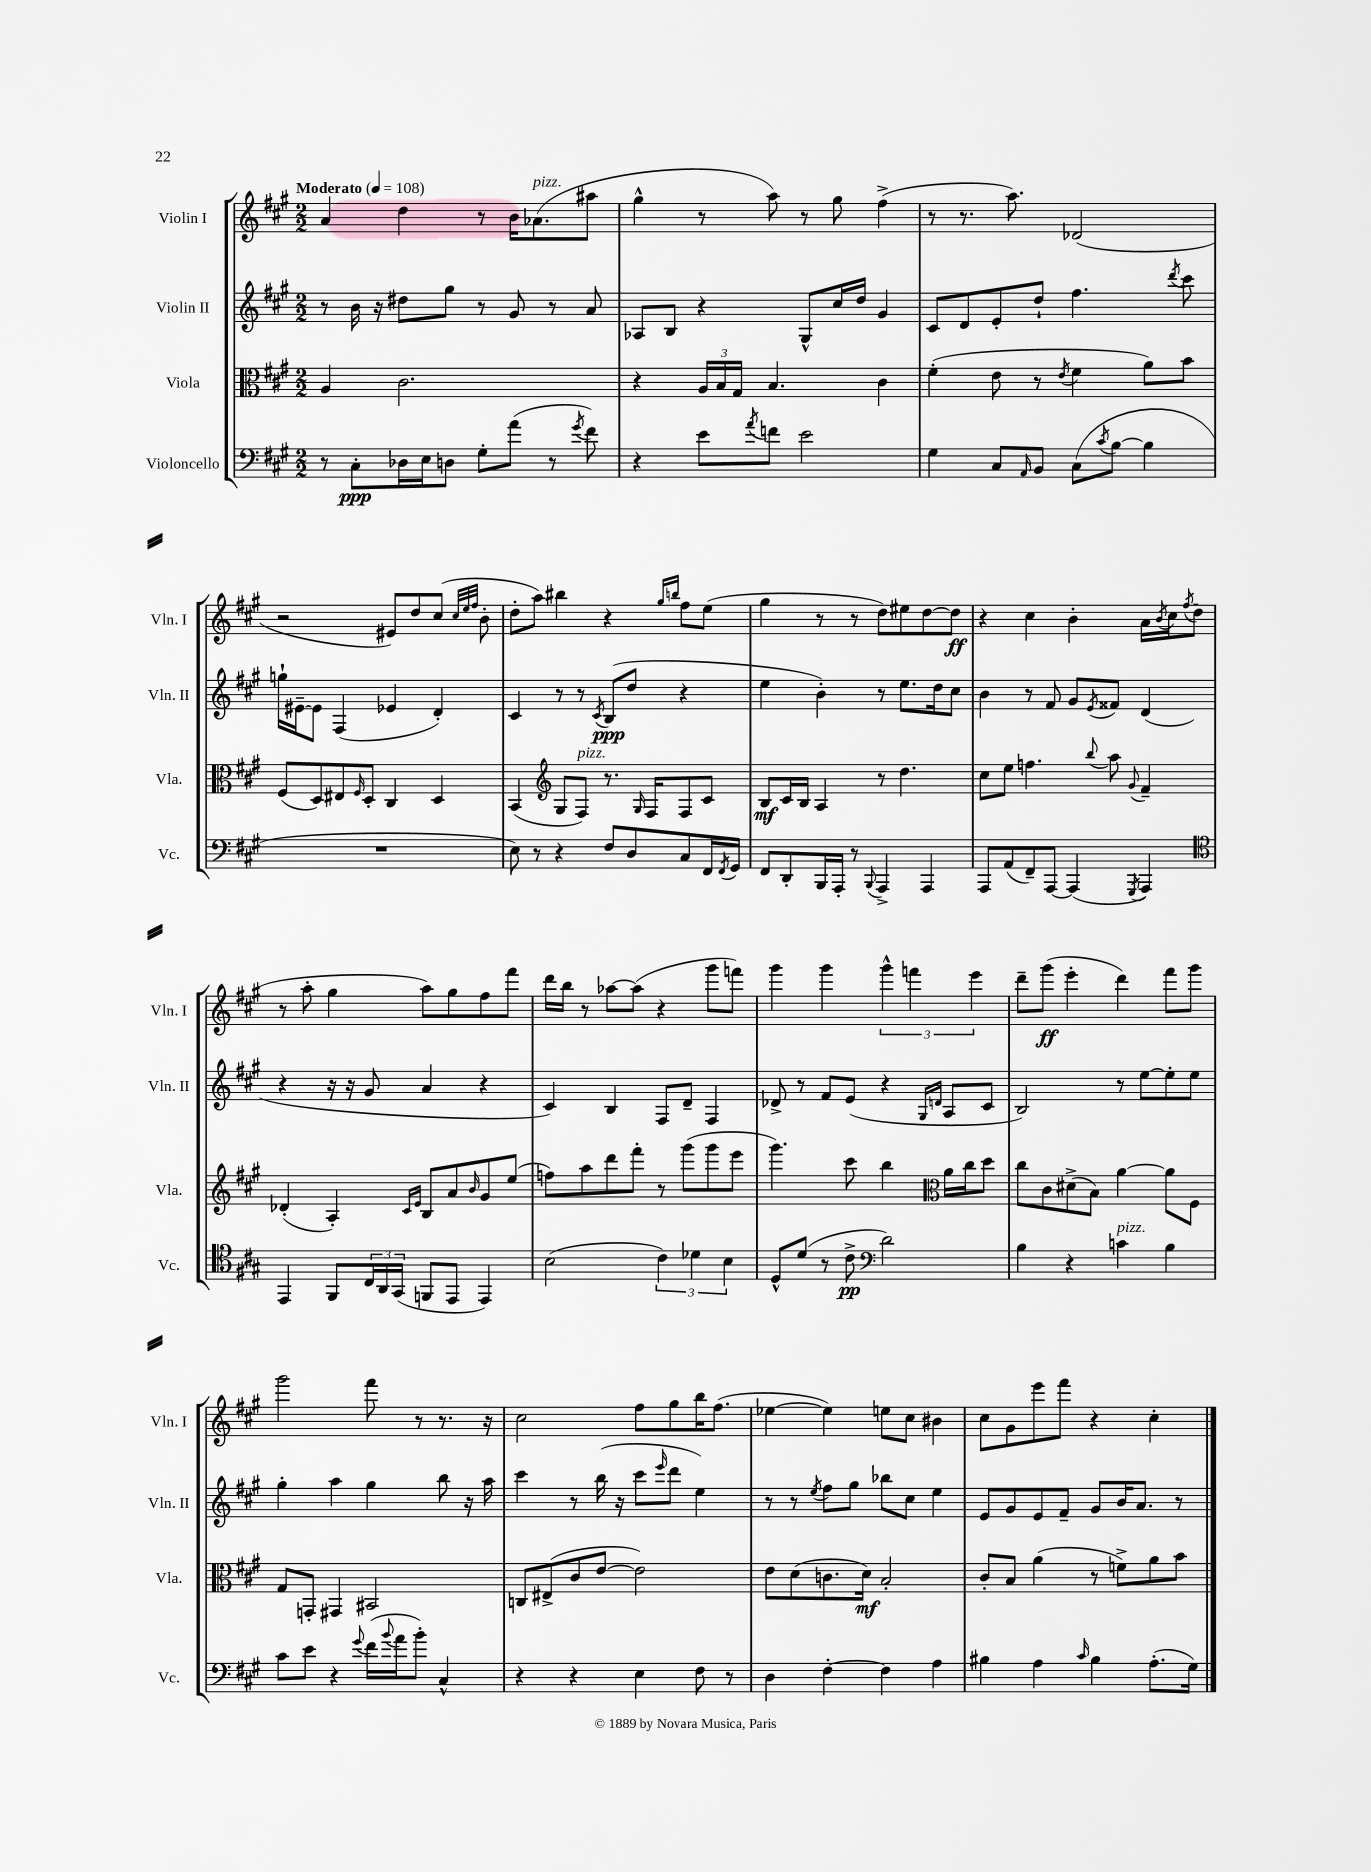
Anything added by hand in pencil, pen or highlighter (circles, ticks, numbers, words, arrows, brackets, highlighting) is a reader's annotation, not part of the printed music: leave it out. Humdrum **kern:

**kern	**kern	**kern	**kern
*staff4	*staff3	*staff2	*staff1
*clefF4	*clefC3	*clefG2	*clefG2
*k[f#c#g#]	*k[f#c#g#]	*k[f#c#g#]	*k[f#c#g#]
*M2/2	*M2/2	*M2/2	*M2/2
*MM108	*MM108	*MM108	*MM108
8r	4A	8r	4a
8C#'	.	16b	.
.	.	16r	.
16D-	2.c#	8dd#	4dd
16E	.	.	.
8D	.	8gg#	.
8G#'	.	8r	8r
(8a	.	8g#	16b
.	.	.	(8.a-
8r	.	8r	.
8qg#	.	.	.
8f#)	.	8a	8aa#
=	=	=	=
4r	4r	8A-	4gg#^^
.	.	8B	.
8e	24A	4r	8r
.	24B	.	.
.	24G#	.	.
8qa	.	.	.
8f	4.B	.	8aa)
2e	.	8G#^^	8r
.	.	16cc#	8gg#
.	.	16dd	.
.	4c#	4g#	(4ff#^
=	=	=	=
4G#	(4f#'	8c#	8r
.	.	8d	8.r
8C#	8e	8e'	.
.	.	.	8.aa)
16qqAA	.	.	.
8BB	8r	8dd`	.
.	8qe	.	.
(8C#	4f#	4.ff#	(2d-
8qc#	.	.	.
[8B	.	.	.
4B]	8a)	.	.
.	.	8qddd	.
.	8b	8ccc#	.
=	=	=	=
1r	(8F#	16gg`	2r
.	.	[16e#~	.
.	8D)	8e#]	.
.	8E#	(4F#	.
.	16qqF#	.	.
.	8D'	.	.
.	4C#	4e-	8e#)
.	.	.	8dd
.	4D	4d')	(8cc#
.	.	.	32qqcc#
.	.	.	32qqee
.	.	.	32qqff#
.	.	.	8b'
=	=	=	=
8E)	(4BB	4c#	8dd'
8r	.	.	8aa)
*	*clefG2	*	*
4r	8G#	8r	4bb#
.	8F#)	8r	.
.	.	8qc#	.
8F#	8.r	(8B	4r
8D	.	8dd	.
.	16qqG#	.	.
.	16F#	.	.
.	.	.	16qqgg#
.	.	.	16qqbb
8C#	8F#	4r	8ff#
16FF#	8c#	.	(8ee
8qFF#	.	.	.
16GG#	.	.	.
=	=	=	=
8FF#	8B	4ee	4gg#
8DD'	16c#	.	.
.	16B	.	.
16BBB	4A	4b')	8r
16AAA'	.	.	.
8r	.	.	8r
8qqBBB	.	.	.
4AAA^	8r	8r	8dd)
.	4.dd	8.ee	8ee#
4AAA	.	.	[8dd
.	.	16dd	.
.	.	8cc#	8dd]
=	=	=	=
8AAA	8cc#	4b	4r
(8AA	8ee	.	.
8FF#~)	4.ff	8r	4cc#
[8AAA	.	8f#	.
(4AAA]	.	8g#	4b'
.	8qqbb	8qe	.
.	8aa	8f##	.
8qGGG#	8qqg#	.	.
4AAA)	4f#~	(4d	16a
.	.	.	8qb
.	.	.	16cc#
.	.	.	8qff#
.	.	.	(8dd
=	=	=	=
*clefC4	*	*	*
4EE	(4d-'	4r	8r
.	.	.	8aa'
8FF#	4A')	16r	4gg#
.	.	16r	.
24C#	.	8g#	.
24AA	.	.	.
(24GG#	.	.	.
.	16qqc#	.	.
.	16qqe	.	.
8FF	8B	4a	8aa)
8EE	8a	.	8gg#
.	16qqb	.	.
4EE)	8g#	4r	8ff#
.	(8ee	.	8fff#
=	=	=	=
(2B	8ff)	4c#)	16ddd
.	.	.	16bb
.	8aa	.	8r
.	8ddd	4B	[8aa-
.	8fff#'	.	(8aa-]
6c#)	8r	8F#	4r
.	(8ggg#	8d~	.
6d-	.	.	.
.	8ggg#	4F#	8ggg#
6B	.	.	.
.	8eee	.	8fff)
=	=	=	=
8D^^	4.ggg#)	8d-^	4ggg#
(8d	.	8r	.
8r	.	8f#	4ggg#
8c#^	8ccc#	(8e	.
*clefF4	*	*	*
2d)	4bb	4r	6ggg#^^
.	.	.	6fff
*	*clefC3	*	*
.	.	16qqG#	.
.	.	16qqd	.
.	16a	8A	.
.	16cc#	.	.
.	.	.	6eee
.	8dd	8c#	.
=	=	=	=
4B	8cc#	2B)	8ddd~
.	8c#	.	(8ggg#
4r	(8d#^	.	4eee'
.	8B)	.	.
4c	[4a	8r	4ddd)
.	.	[8ee	.
4B	8a]	8ee']	8fff#
.	8F#	8ee	8ggg#
=	=	=	=
8c#	8G#	4gg#'	2ggg#
8e	8GG'	.	.
4r	4GG#	4aa	.
8qqg#	.	.	.
(16f#	2BB#	4gg#	8fff#
8qqb	.	.	.
16a	.	.	.
8b')	.	.	8r
4C#^^	.	8bb	8.r
.	.	16r	.
.	.	16aa	16r
=	=	=	=
4r	8C	4ccc#	2cc#
.	(8E#^	.	.
4r	8c#	8r	.
.	[8e	(16bb	.
.	.	16r	.
4E	2e])	8ccc#	8ff#
.	.	16qqeee	.
.	.	8ddd	8gg#
8F#	.	4ee)	16bb
.	.	.	(8.ff#
8r	.	.	.
=	=	=	=
4D	8e	8r	[4ee-
.	(8d	8r	.
.	.	8qee	.
[4F#'	8.c	8ff#	4ee-])
.	.	8gg#	.
.	16d)	.	.
4F#]	2B'	8bb-	8ee
.	.	8cc#	8cc#
4A	.	4ee	4b#
=	=	=	=
4B#	8c#'	8e	8cc#
.	8B	8g#	8g#
4A	(4a	8e	8eee
.	.	8f#~	8fff#
16qqc#	.	.	.
4B#	8r	8g#	4r
.	8f^)	16b	.
.	.	8.a	.
(8.A'	8a	.	4cc#'
.	8b	8r	.
16G#)	.	.	.
==	==	==	==
*-	*-	*-	*-
